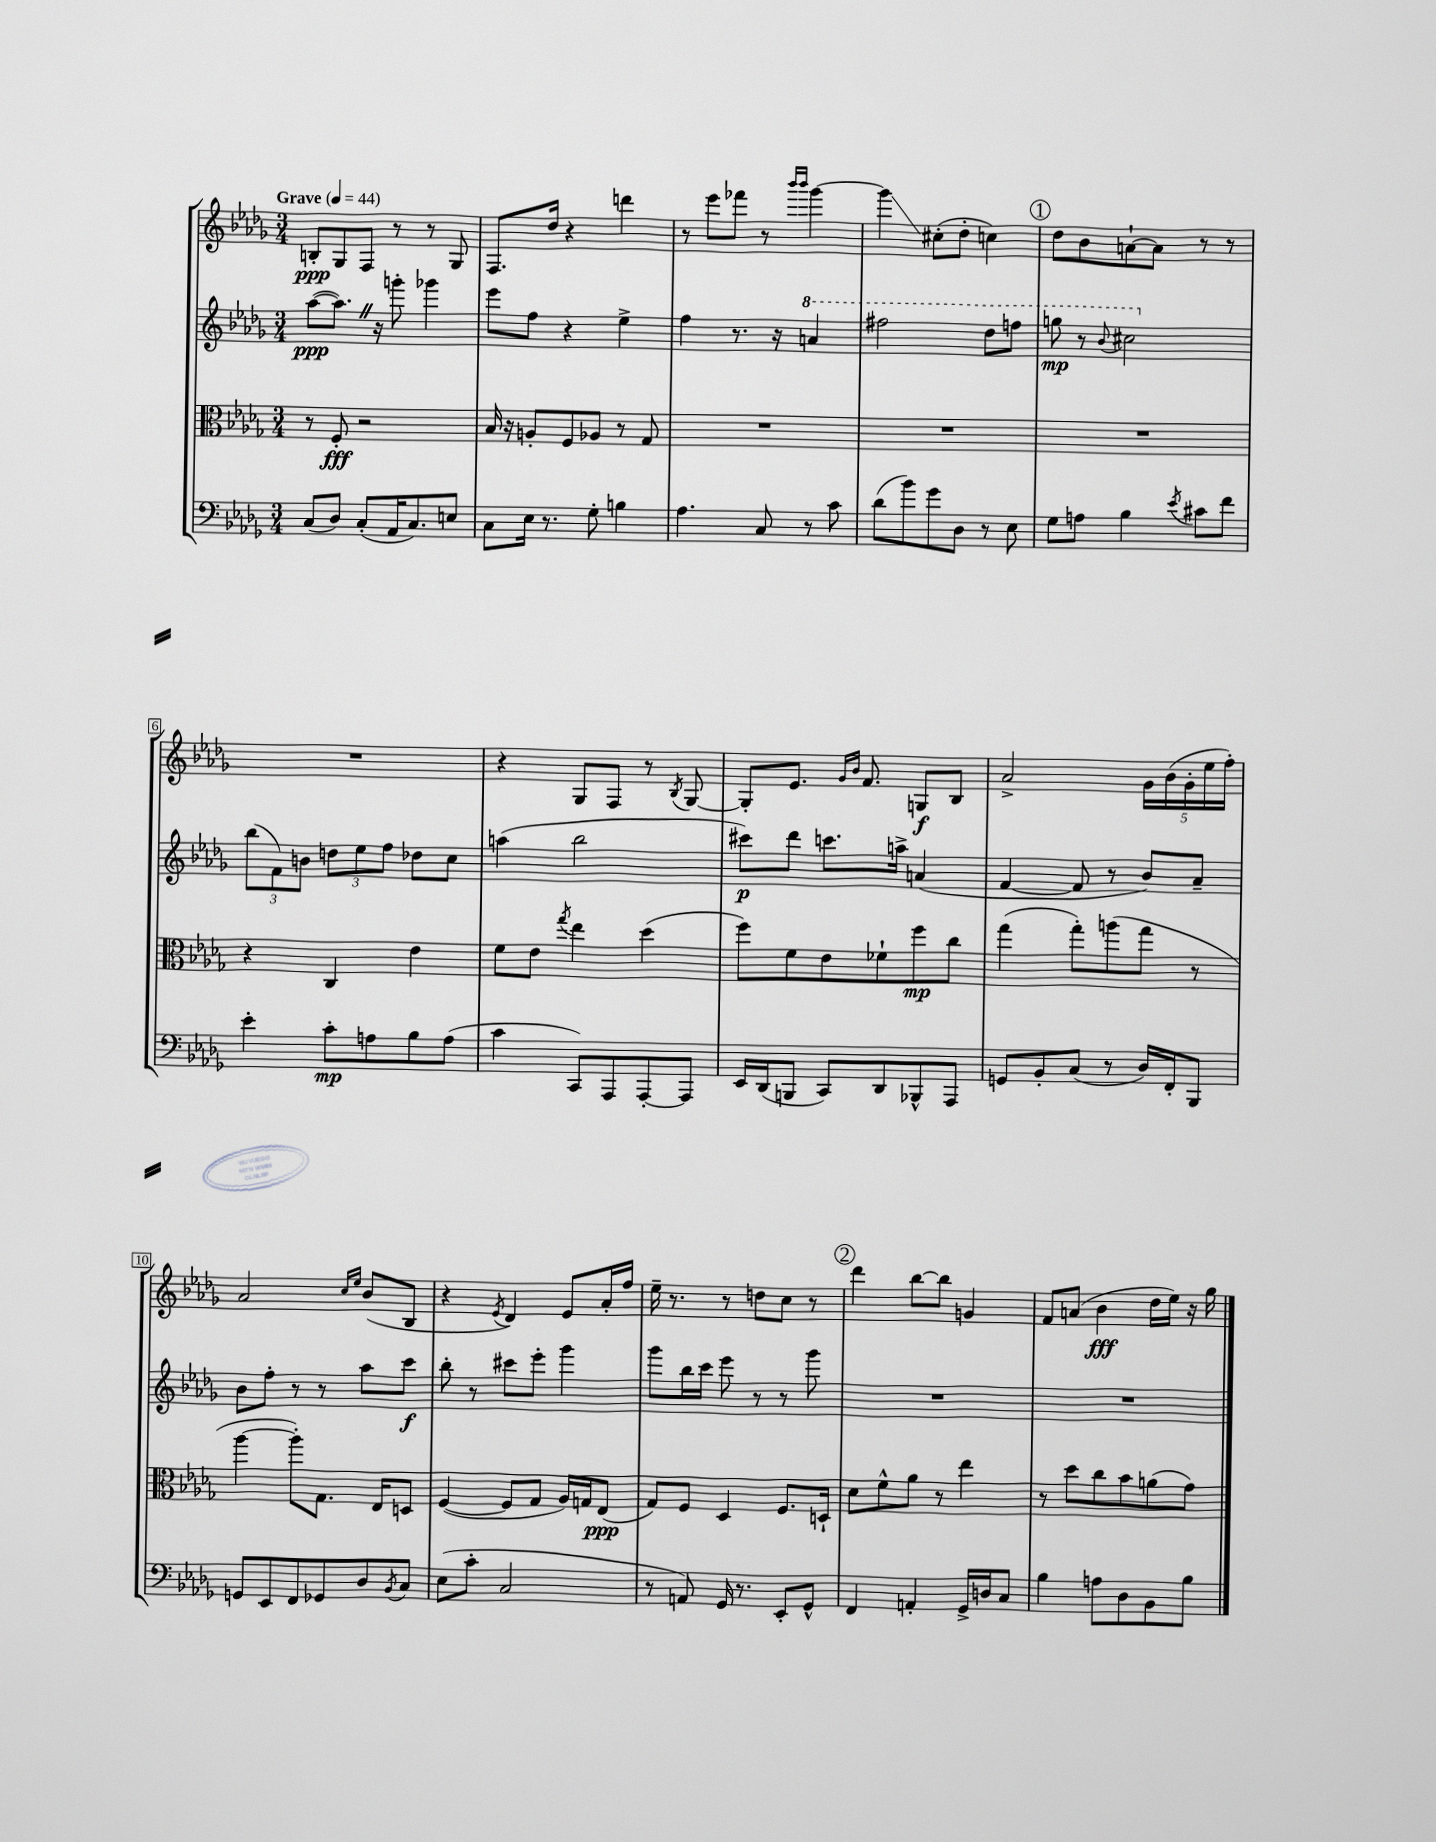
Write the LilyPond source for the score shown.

<<
\new StaffGroup <<
\new Staff = "s0" {
    \clef treble \key des \major \numericTimeSignature \time 3/4 \tempo "Grave" 4 = 44
    b8-.\ppp ges8 f8 r8 r8 ges8 |
    f8. des''16 r4 d'''4 |
    r8 ees'''8 fes'''8 r8 \grace { bes'''16 bes'''16 } ges'''4~ |
    ges'''4\glissando cis''8-.( des''8-. c''4) |
    \mark \markup { \circle "1" } des''8 bes'8 a'8~-! a'8 r8 r8 |
    R2. |
    r4 ges8 f8 r8 \acciaccatura { bes8 } ges8~ |
    ges8-. ees'8. \grace { ges'16 bes'16 } f'8. g8\f bes8 |
    aes'2-> \tuplet 5/4 { ges'16 bes'16( ges'16-. ees''16 f''16-.) } |
    aes'2 \grace { c''16 ees''16 } bes'8( bes8 |
    r4 \acciaccatura { ees'8 } des'4) ees'8 aes'16-. f''16 |
    ees''16-- r8. r8 d''8 c''8 r8 |
    \mark \markup { \circle "2" } des'''4 bes''8~ bes''8 g'4 |
    f'8 a'8( bes'4\fff des''16 ees''16) r16 ges''16 \bar "|." |
}
\new Staff = "s1" {
    \clef treble \key des \major \numericTimeSignature \time 3/4
    aes''8~\ppp( aes''8.) \once \override BreathingSign.text = \markup { \musicglyph "scripts.caesura.straight" } \breathe r16 g'''8-. ges'''4 |
    ees'''8 f''8 r4 ees''4-> |
    f''4 r8. r16 \ottava #1 a''4 |
    fis'''2 des'''8 f'''8 |
    \mark \markup { \circle "1" } g'''8\mp r8 \appoggiatura { bes''8 } cis'''2 \ottava #0 |
    \tuplet 3/2 { bes''8( f'8) b'8 } \tuplet 3/2 { d''8 ees''8 f''8 } des''8 c''8 |
    a''4( bes''2 |
    cis'''8\p) des'''8 c'''8. a''16-> a'4( |
    f'4~ f'8 r8 bes'8) aes'8-- |
    bes'8 f''8-. r8 r8 aes''8 c'''8\f |
    bes''8-. r8 cis'''8 ees'''8-. ges'''4 |
    ges'''8 bes''16 c'''16 ees'''8 r8 r8 ges'''8 |
    \mark \markup { \circle "2" } R2. |
    R2. \bar "|." |
}
\new Staff = "s2" {
    \clef alto \key des \major \numericTimeSignature \time 3/4
    r8 f8-.\fff r2 |
    bes16 r16 a8-. f8 aes8 r8 ges8 |
    R2. |
    R2. |
    \mark \markup { \circle "1" } R2. |
    r4 c4 ees'4 |
    f'8 ees'8 \acciaccatura { ges''8 } ees''4 des''4( |
    f''8) f'8 ees'8 fes'8-! f''8\mp c''8 |
    ges''4( ges''8-.) a''8( ges''8 r8 |
    aes''4~ aes''8-.) ges8. ees16 d8 |
    f4~( f8 ges8 aes16) g16 ees8\ppp( |
    ges8) f8 des4 f8. d16-! |
    \mark \markup { \circle "2" } des'8 f'8-^ aes'8 r8 ees''4 |
    r8 des''8 c''8 bes'8 a'8( ges'8) \bar "|." |
}
\new Staff = "s3" {
    \clef bass \key des \major \numericTimeSignature \time 3/4
    c8( des8) c8-.( aes,16 c8.) e8 |
    c8 ees16 r8. ges8-. b4 |
    aes4. c8 r8 c'8 |
    des'8( bes'8) ges'8 des8 r8 ees8 |
    \mark \markup { \circle "1" } ges8 a8 bes4 \acciaccatura { ees'8 } cis'8 f'8 |
    ees'4-. c'8-.\mp a8 bes8 a8( |
    c'4 c,8) aes,,8 aes,,8~-. aes,,8 |
    ees,16 des,16( b,,8 c,8) des,8 bes,,8-^ aes,,8 |
    g,8 bes,8-. c8( r8 des16) f,16-. bes,,8 |
    g,8 ees,8 f,8 ges,8 des8 \acciaccatura { bes,8 } c8 |
    ees8( c'8-. c2 |
    r8 a,8) ges,16 r8. ees,8-. ges,8-^ |
    \mark \markup { \circle "2" } f,4 a,4-. ges,16-> d16 c8 |
    bes4 a8 des8 bes,8 bes8 \bar "|." |
}
>>
>>
\layout { \context { \Score \override BarNumber.stencil = #(make-stencil-boxer 0.1 0.3 ly:text-interface::print) } }
